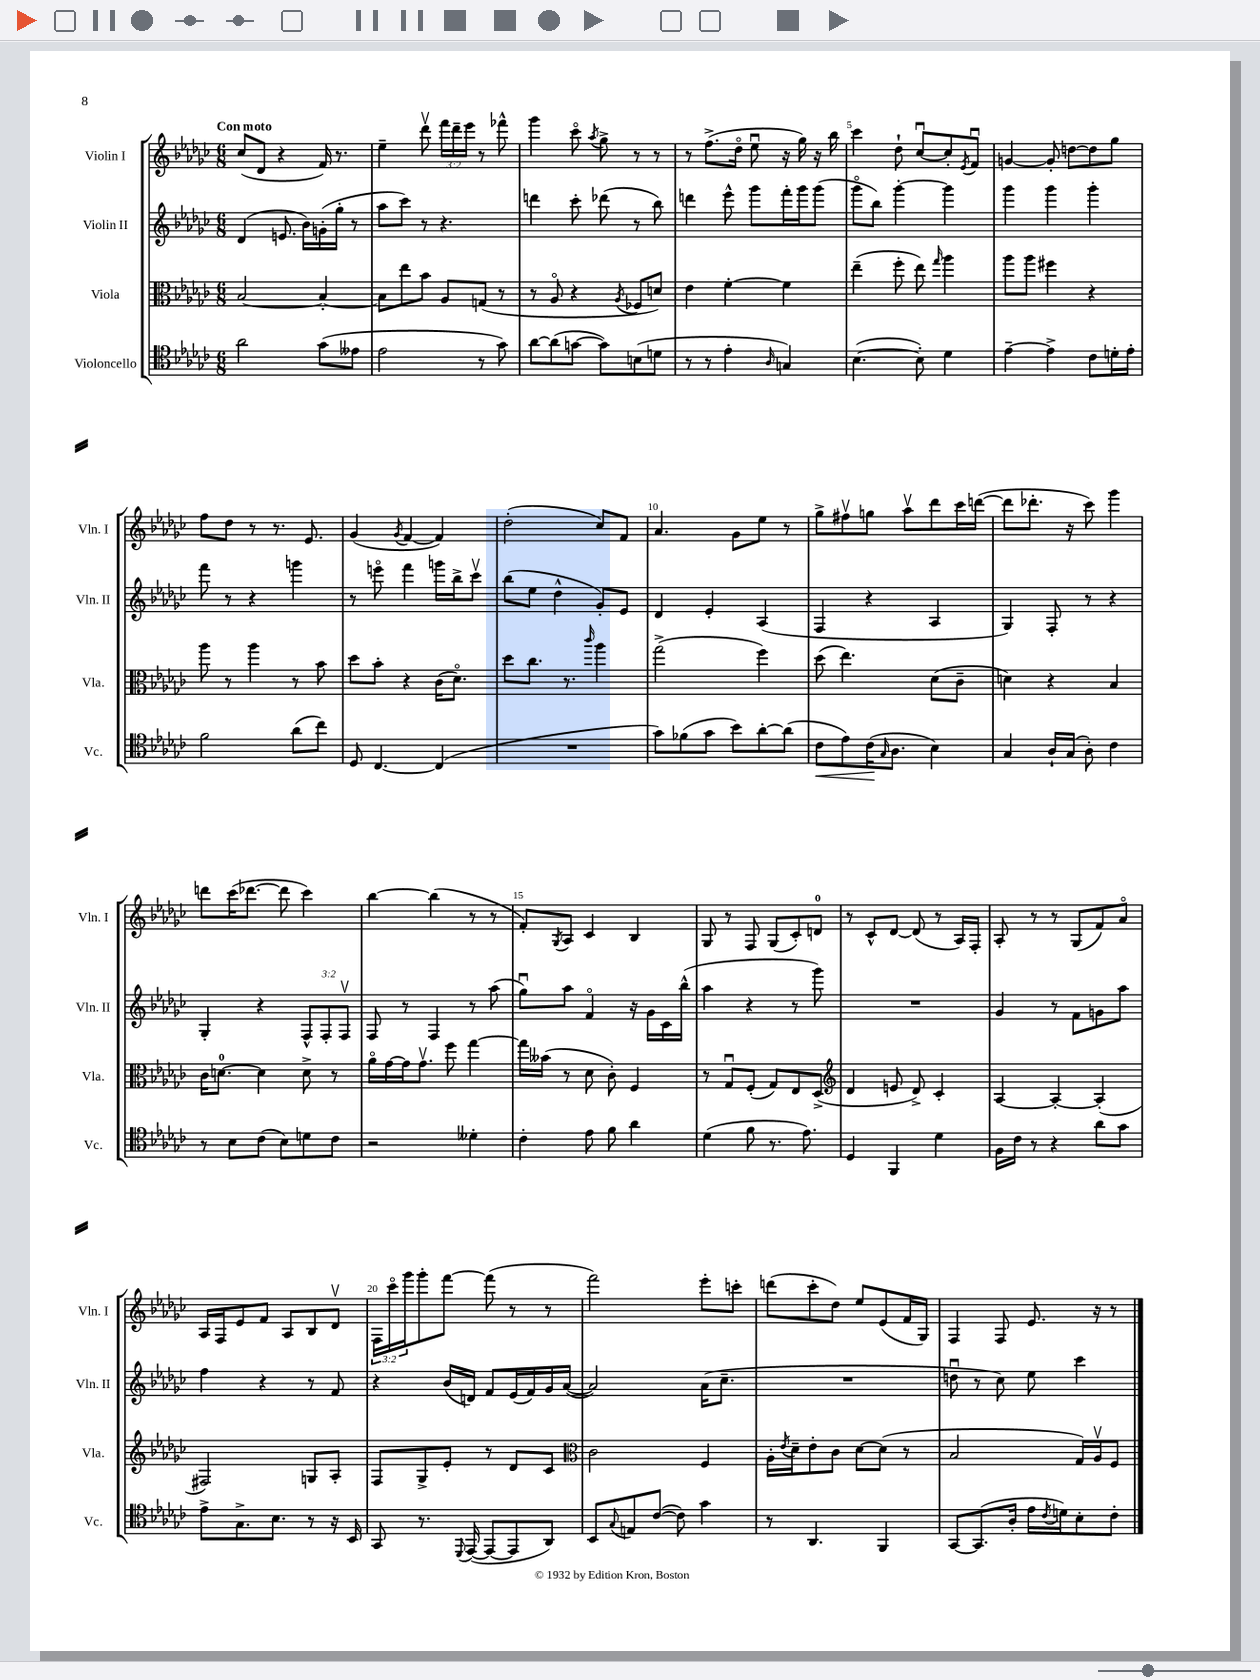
<<
\new StaffGroup <<
\new Staff = "s0" \with { instrumentName = "Violin I" shortInstrumentName = "Vln. I" } {
    \clef treble \key ges \major \numericTimeSignature \time 6/8 \override Staff.TupletNumber.text = #tuplet-number::calc-fraction-text \tempo "Con moto"
    ces''8( des'8 r4 f'16) r8. |
    ees''4-- des'''8\upbow \tuplet 3/2 { f'''16 des'''16-- ees'''16 } r8 fes'''8-^ |
    ges'''4 ces'''8\flageolet \acciaccatura { aes''8 } ges''8-> r8 r8 |
    r8 f''8.->( des''16\flageolet ees''8\downbow r16 ges''16) r16 bes''16 |
    ces'''4 des''8-! ces''8~\downbow ces''8-. \acciaccatura { ees'8 } f'8\downbow |
    g'4~ g'8-. d''8~ d''8 ges''8 |
    f''8 des''8 r8 r8. ees'8. |
    ges'4( \acciaccatura { ges'8 } f'4~ f'4) |
    des''2-.( ces''8) f'8 |
    aes'4. ges'8 ees''8 r8 |
    ges''8-> fis''8\upbow g''8 aes''8\upbow des'''8 ces'''16 d'''16~( |
    d'''8 des'''8.-. r16 ces'''8) ges'''4 |
    d'''8 ces'''16( des'''8.~ des'''8 ces'''4) |
    bes''4~ bes''4( r8 r8 |
    f'8-.) \acciaccatura { ges8 } aes8 ces'4 bes4 |
    ges8 r8 f8 ges8( ces'8-.) d'8-0 |
    r8 ces'8-^ des'8~ des'8( r8 aes16) f16-. |
    aes8-. r8 r8 ges8( f'8) aes'8\flageolet |
    aes16 f16 ees'8 f'8 aes8 bes8 des'8\upbow |
    \tuplet 3/2 { f16 ces'''16\flageolet ges'''16 } ges'''8-. f'''8~ f'''8( r8 r8 |
    f'''2) ees'''8-. c'''8-. |
    d'''8( ces'''8-. des''8) ees''8 ees'8( f'16 ges16) |
    f4 f8 ees'8. r16 r8 \bar "|." |
}
\new Staff = "s1" \with { instrumentName = "Violin II" shortInstrumentName = "Vln. II" } {
    \clef treble \key ges \major \numericTimeSignature \time 6/8 \override Staff.TupletNumber.text = #tuplet-number::calc-fraction-text
    des'4( e'8. bes'16) g'16-.( ges''16-. r8 |
    aes''8 ces'''8) r8 r4. |
    d'''4 ces'''8-. des'''8( r8 bes''8) |
    d'''4 ees'''8-^ ges'''8 f'''16-. ges'''16 ges'''8( |
    ges'''8\flageolet bes''8) ges'''4~-. ges'''4 |
    ges'''4 ges'''4 ges'''4-. |
    f'''8 r8 r4 g'''4 |
    r8 e'''8\flageolet f'''4 g'''16 bes''16-> ces'''8\upbow |
    bes''8( ees''8 des''4-^ ges'8-.) ees'8 |
    des'4 ees'4-. aes4( |
    f4 r4 aes4 |
    ges4) f8-. r8 r4 |
    ges4-. r4 \tuplet 3/2 { f8-^ f8-. f8\upbow } |
    f8 r8 f4 r8 aes''8( |
    ges''8\downbow) aes''8 f'4\flageolet r16 ges'16 ces'16 bes''16-^( |
    aes''4 r4 r8 ges'''8) |
    R2. |
    ges'4 r8 f'8 g'8 aes''8 |
    f''4 r4 r8 f'8 |
    r4 bes'16( d'16) f'8 ees'16( f'16) ges'16 aes'16~( |
    aes'2) aes'16( ces''8.-- |
    R2. |
    d''8\downbow r8 ces''8) ees''8 ces'''4 \bar "|." |
}
\new Staff = "s2" \with { instrumentName = "Viola" shortInstrumentName = "Vla." } {
    \clef alto \key ges \major \numericTimeSignature \time 6/8
    bes2~ bes4~-. |
    bes8 ees''8 bes'8 aes8 g8( r8 |
    r8 aes8\flageolet r4 \acciaccatura { aes8 } fes8 d'8) |
    ees'4 f'4~-. f'4 |
    ees''4--( f''8-. ees''8) \grace { ges''16 } aes''4 |
    aes''8 aes''8 fis''4 r4 |
    aes''8 r8 aes''4 r8 bes'8 |
    des''8 bes'8-. r4 ces'16( des'8.\flageolet) |
    des''8 ces''8. r8. \grace { ces'''16 } aes''4 |
    ges''2->( f''4) |
    des''8( ees''4.) des'8( ces'8-- |
    d'4) r4 bes4 |
    ces'16 d'8.-0~ d'4 d'8-> r8 |
    aes'16\flageolet ges'16~ ges'16 ges'8.\upbow f''8 ges''4~ |
    ges''16 beses'16( r8 des'8 ces'8-.) f4 |
    r8 ges8\downbow f8-.( ges8) ees8 des8->( |
    \clef treble des'4 e'8 des'8->) ces'4-. |
    aes4~ aes4~-. aes4-.( |
    fis2) g8 aes8-. |
    f8 ges8-> ees'8-. r8 des'8 ces'8 |
    \clef alto ces'2 f4 |
    aes16-. \acciaccatura { ees'8 } des'16-- ees'8-. ces'8 des'8~ des'8( r8 |
    bes2 ges16) aes16\upbow f8 \bar "|." |
}
\new Staff = "s3" \with { instrumentName = "Violoncello" shortInstrumentName = "Vc." } {
    \clef tenor \key ges \major \numericTimeSignature \time 6/8
    aes'2 ges'8( eeses'8 |
    ees'2 r8 ges'8) |
    aes'8~ aes'8( g'8~ g'8) b8( d'8 |
    r8 r8 ees'4-. \grace { aes16 } g4) |
    bes4.~( bes8-.) des'4 |
    ees'4~-- ees'4-> ces'8 d'16-. ees'16-. |
    f'2 aes'8( ces''8) |
    des8 ces4.~ ces4( |
    R2. |
    ges'8) fes'8( ges'8 bes'8) aes'8~-. aes'8( |
    ces'8\< ees'8) ces'16\!( \grace { ges16 } aes8. bes4) |
    ges4 aes16-! ges16( aes8-.) ces'4 |
    r8 bes8 ces'8( bes8) d'8 ces'8 |
    r2 deses'4-. |
    ces'4-. ees'8 f'8 aes'4 |
    des'4( f'8 r8. ees'8.) |
    des4 f,4 des'4 |
    f16 ces'16 r8 r4 aes'8 ges'8 |
    ees'8-> ges8.-> bes8. r8 r16 bes,16 |
    ges,8 r8. \appoggiatura { des,8 } ees,16~( ees,8~ ees,8 aes,8) |
    bes,8 \appoggiatura { ges8 } e8 ces'8~( ces'8) ges'4 |
    r8 aes,4. f,4 |
    ges,8~ ges,8.( aes16-. ees'16 \acciaccatura { ces'8 } d'16) bes8-. ces'8-. \bar "|." |
}
>>
>>
